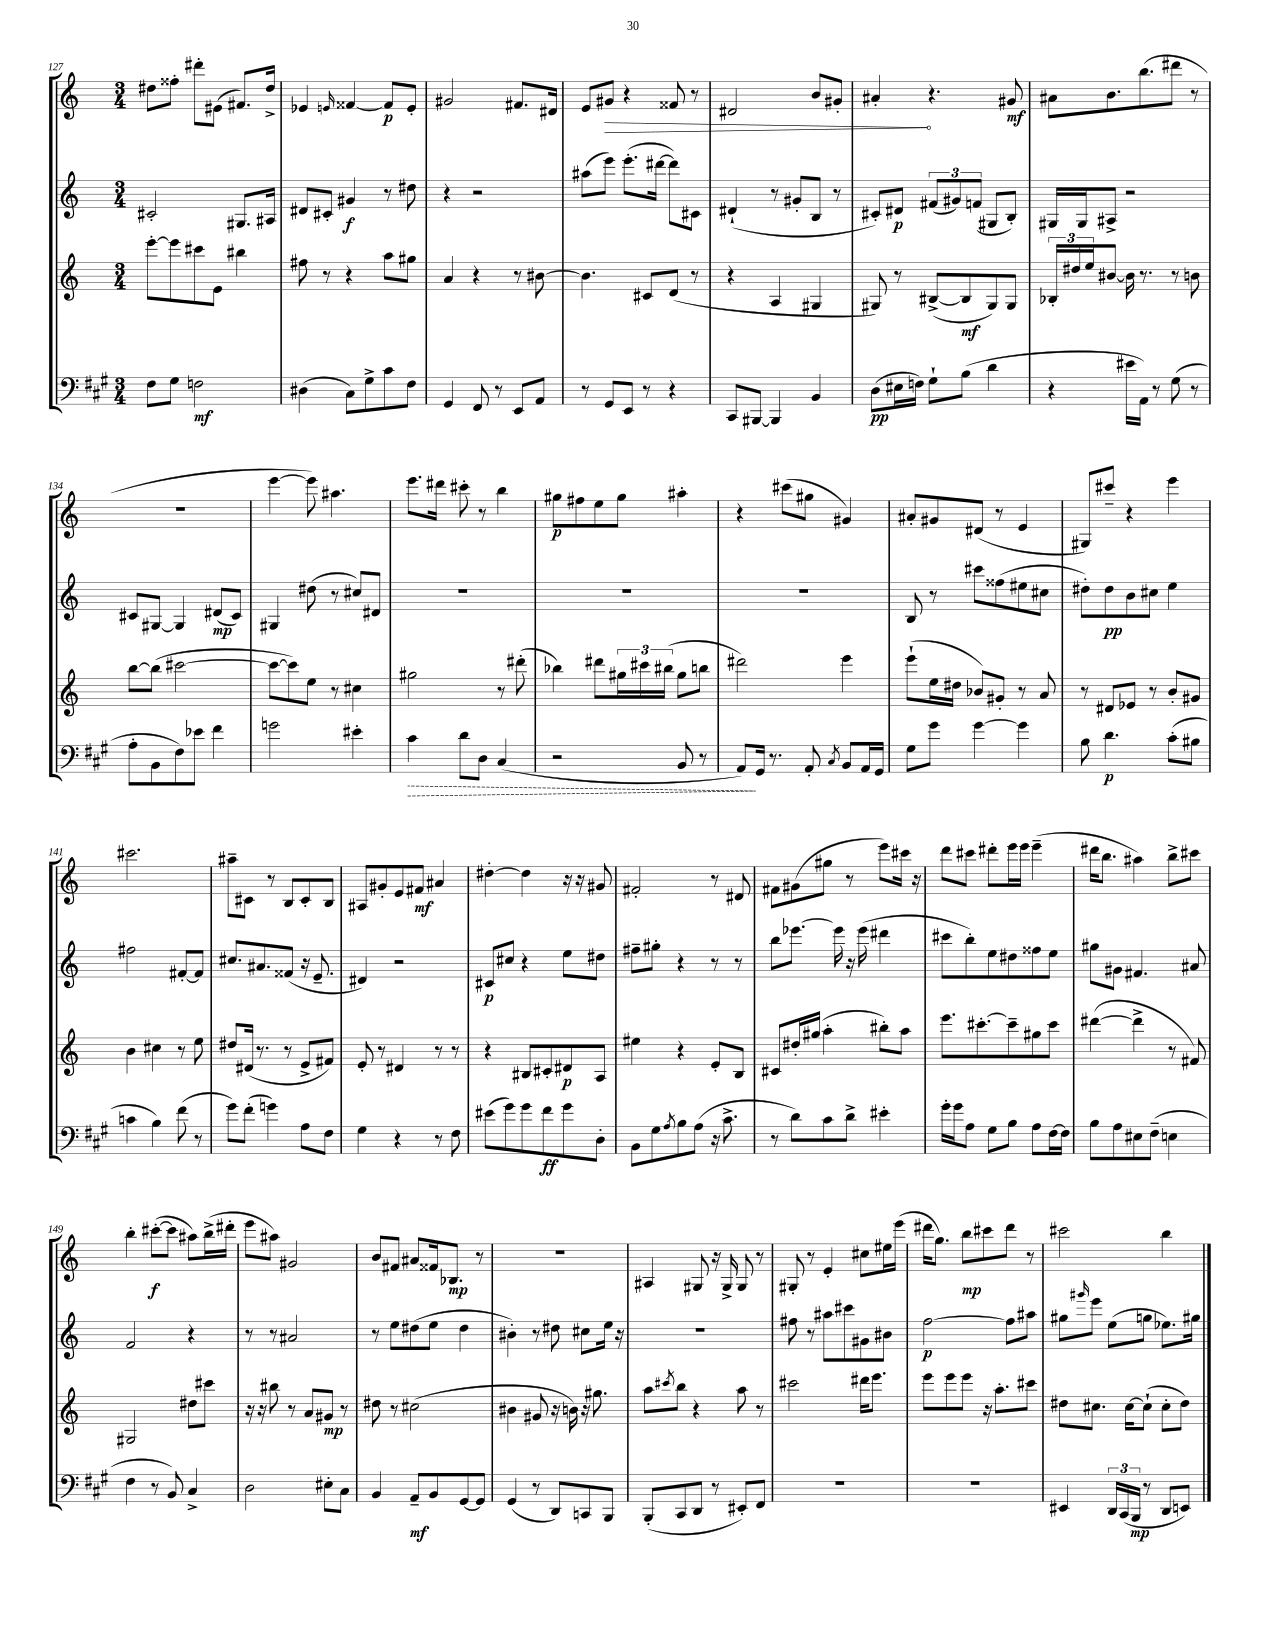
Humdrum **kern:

**kern	**kern	**kern	**kern
*staff4	*staff3	*staff2	*staff1
*clefF4	*clefG2	*clefG2	*clefG2
*k[f#c#g#]	*k[]	*k[]	*k[]
*M3/4	*M3/4	*M3/4	*M3/4
8F#	[8eee'	2c#'	8dd#
8G#	8eee]	.	8ff##'
2F	8ccc#	.	8ddd#'
.	8e	.	(8e#
.	4bb#	8.G#	8.f#)
.	.	16A#	16dd#^
=	=	=	=
(4D#	8ff#	8d#	4e-
.	8r	8c#'	.
.	.	.	16qqe
8C#)	4r	4g#	[4f##
8G#^	.	.	.
8c#	8aa	8r	8f##]
8F#	8gg#	8dd#	8e'
=	=	=	=
4GG#	4a	4r	2g#
8FF#	4r	2r	.
8r	.	.	.
8EE	8r	.	8.f#
8AA	[8b#	.	.
.	.	.	16d#
=	=	=	=
8r	4.b#]	(8aa#	8e
8GG#	.	8eee)	8g#
8EE	.	(8.eee'	4r
8r	8c#	.	.
.	.	[16ddd#	.
4r	(8d	8ddd#])	8f##
.	8r	8c#	8r
=	=	=	=
8CC#	4r	(4d#`	2d#
[8BBB#	.	.	.
4BBB#]	4A	8r	.
.	.	8g#'	.
4BB	4G#	8B	8b
.	.	8r	8g#'
=	=	=	=
(8D	8G#)	8c#')	4a#'
16E#	8r	8d#	.
16F)	.	.	.
8G#`	([8B#^	(12f#	4.r
.	.	12g#)	.
(8B	8B#]	.	.
.	.	(12f	.
4d	8G#)	8G#	.
.	8G#	8B')	8g#
=	=	=	=
4r	24B-'	16G#	8a#
.	24dd#	.	.
.	.	16G#	.
.	24ee	.	.
.	[8b#	8A#^	8.b
16e#	16b#]	2r	.
16AA)	8.r	.	(8.bb
8r	.	.	.
(8G#	8r	.	8ddd#
8r	8b	.	8r
=	=	=	=
8A'	[8bb	8c#	2.r
8BB	(8bb]	[8G#	.
8F#)	[2ccc#	4G#]	.
8e-	.	.	.
4f#	.	(8d#	.
.	.	8c#)	.
=	=	=	=
2g	8ccc#_	4G#	[4eee
.	8ccc#])	.	.
.	8ee	(8dd#	8eee])
.	8r	8r	4.aa#
4e#'	4cc#	8cc#)	.
.	.	8d#	.
=	=	=	=
4c#	2gg#	2.r	8.eee
.	.	.	16ddd#
8d	.	.	8ccc#'
8D	.	.	8r
(4C#	8r	.	4bb
.	(8ddd#'	.	.
=	=	=	=
2r	4bb-)	2.r	8gg#
.	.	.	8ff#
.	8ddd#	.	8ee
.	24gg#	.	8gg#
.	24ccc#	.	.
.	(24bb#	.	.
8BB	8gg#	.	4aa#'
8r	8bb	.	.
=	=	=	=
8AA)	2ddd#)	2.r	4r
16GG#	.	.	.
8.r	.	.	.
.	.	.	(8ccc#
8AA'	.	.	8gg#
8qC#	.	.	.
8BB	4eee	.	4g#)
16AA	.	.	.
16GG#	.	.	.
=	=	=	=
8G#	(8eee`	8B	8a#'
8g#	16ee	8r	8g#
.	16dd#	.	.
[4g#	8b-)	8ccc#	(8d#
.	8g#'	(8ff##	8r
4g#]	8r	8ee#	4e
.	8a	8cc#	.
=	=	=	=
8B	8r	8dd#')	8G#)
4.d	8d#	8dd#	8ccc#~
.	8e-	8b	4r
.	8r	8cc#	.
(8c#'	8b'	4ee	4eee
8B#	8g#	.	.
=	=	=	=
4c	4b	2ff#	2.ccc#
4B)	4cc#	.	.
(8f#	8r	[8f#'	.
8r	8ee	8f#]	.
=	=	=	=
8g#)	8dd#	8.cc#	8aa#~
(8f#'	(16d#	.	8c#
.	8.r	8.a#	.
4g)	.	.	8r
.	8r	(8f##	8B
8A	8e^	16r	8c#'
.	.	8.e~	.
8F#	8f#)	.	8B
=	=	=	=
4G#	8e'	4d#)	8A#
.	8r	.	8g#'
4r	4d#	2r	8e
.	.	.	8f#
8r	8r	.	4a#
8F#	8r	.	.
=	=	=	=
(8e#	4r	8c#	[4dd#'
8g#)	.	8cc#	.
8g#	8B#	4r	4dd#]
8f#	8c#'	.	.
8g#	8d#	8ee	16r
.	.	.	16r
8D'	8A	8dd#	8g#
=	=	=	=
8BB	4ee#	8ff#~	2f#'
8G#	.	8gg#'	.
8qA	.	.	.
8B	4r	4r	.
(8A	.	.	.
16r	8e'	8r	8r
8.c#^	.	.	.
.	8B	8r	8d#
=	=	=	=
8r	8c#	8bb	8f#
8d)	16dd#'	[8.eee-	(8g#
.	(16gg#	.	.
8c#	4aa'	.	8gg#
.	.	16eee-]	.
8d^	.	16r	8r
.	.	(16eee-	.
4e#'	8bb#')	4ddd#	8eee)
.	8aa	.	16ccc#
.	.	.	16r
=	=	=	=
16g#'	8.eee	8ccc#	8ddd
16g#	.	.	.
8A	.	8bb')	8ccc#
.	[8.ccc#'	.	.
8G#	.	8ee	8ddd#'
8B	8ccc#~]	8dd#	16eee
.	.	.	16eee
8A	8gg#	8ff##	(4eee~
[16F#	8ccc#	8ee	.
16F#]	.	.	.
=	=	=	=
8B	([4ddd#	8gg#	16ddd#
.	.	.	8.bb
8A	.	8g#	.
8E#	4ddd#^]	4.f#	4aa#)
(8F#~	.	.	.
4E	8r	.	8bb^
.	8f#)	8a#	8ccc#
=	=	=	=
4F#	2G#	2f	4bb'
8r	.	.	([8ccc#'
8BB)	.	.	8ccc#]
4C#^	8dd#	4r	8aa#)
.	8ccc#	.	(16bb^
.	.	.	16ddd#'
=	=	=	=
2D	16r	8r	8eee
.	16r	.	.
.	8bb#	8r	8aa#)
.	8r	2a#	2g#
.	8a	.	.
8E#'	8g#	.	.
8C#	8r	.	.
=	=	=	=
4BB	8dd#	8r	8b
.	8r	8ee	8f#
8AA~	(2cc#	(8dd#	8a#
8BB	.	8ee	16f##
.	.	.	8.B-
[8GG#	.	4dd#	.
8GG#]	.	.	8r
=	=	=	=
(4GG#	4b#	4b#')	2.r
8r	8g#	8r	.
8DD)	16r	8dd#	.
.	16b)	.	.
8CC	16r	8cc#	.
.	8.gg#	.	.
8BBB	.	16ee	.
.	.	16r	.
=	=	=	=
(8BBB'	8aa	2.r	4A#
.	8qccc#	.	.
8CC#	8bb	.	.
8DD	4r	.	8G#
8r	.	.	16r
.	.	.	16G#^
8EE#')	8aa	.	8G#
8FF#	8r	.	8r
=	=	=	=
2.r	2ccc#	8ff#	8G#'
.	.	8r	8r
.	.	8aa#	4e'
.	.	8ccc#	.
.	16ddd#	8g#	8cc#
.	8.eee	.	.
.	.	8b#	16ee#
.	.	.	(16eee
=	=	=	=
2.r	8eee	[2ff	16ddd#
.	.	.	8.gg)
.	8eee	.	.
.	8eee	.	8bb
.	16r	.	8ccc#
.	8.aa'	.	.
.	.	8ff]	8ddd#
.	8ccc#	8aa#	8r
=	=	=	=
4EE#	8dd#	8gg#	2ccc#
.	.	16qqggg#	.
.	8.cc#	8eee	.
24DD	.	(8ee	.
(24CC#	.	.	.
.	[16cc#	.	.
24BBB	.	.	.
8r	(8cc#`]	8gg	.
8DD	8cc#'	8.ee-)	4bb
8EE)	8dd#)	.	.
.	.	16gg#	.
==	==	==	==
*-	*-	*-	*-
